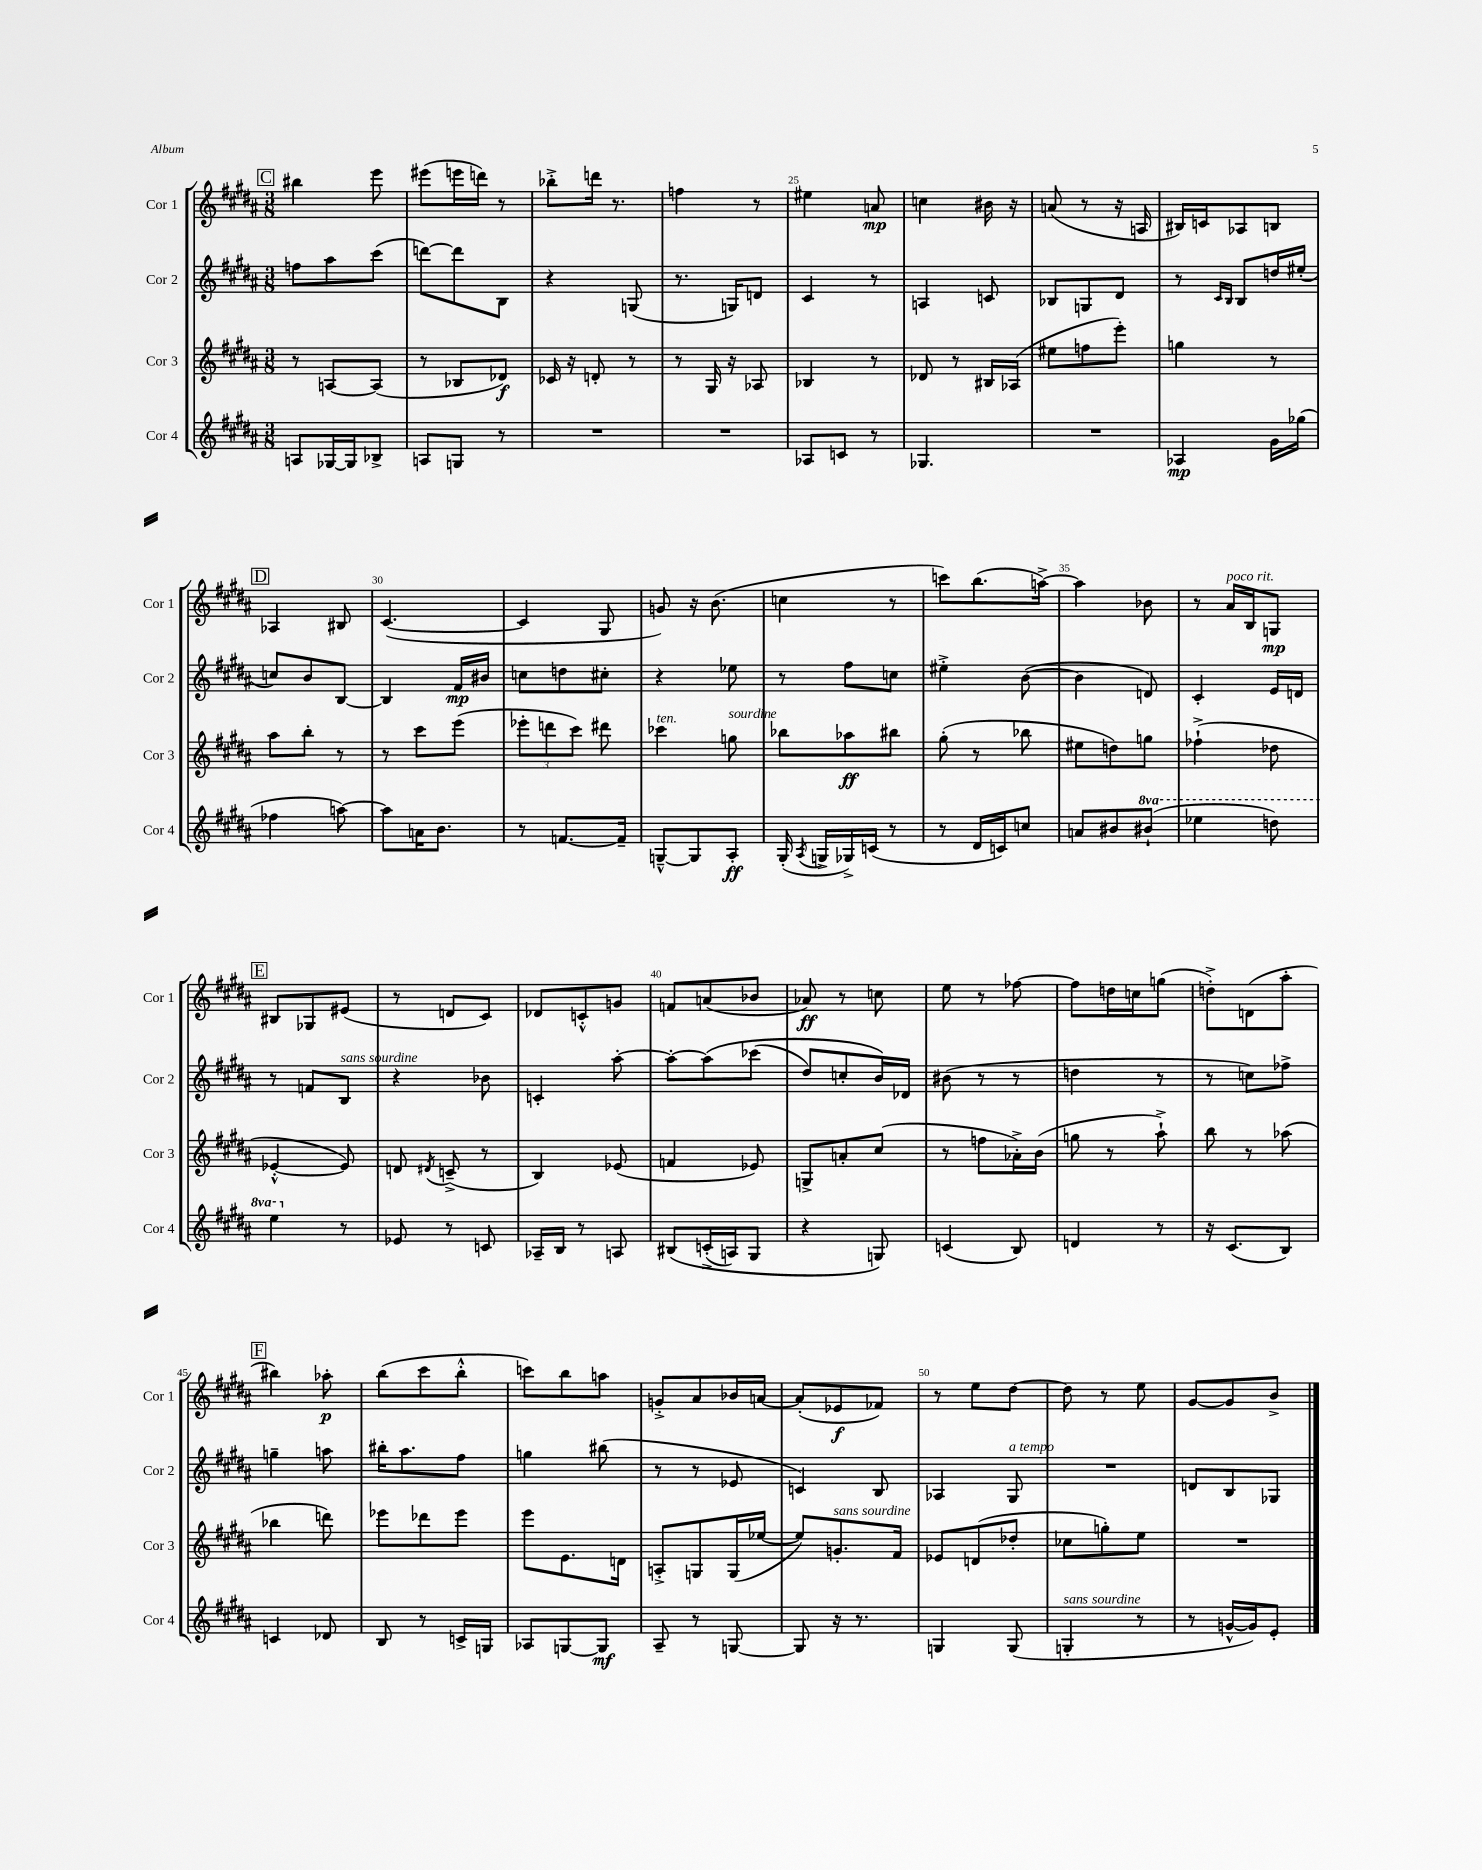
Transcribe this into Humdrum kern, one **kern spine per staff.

**kern	**kern	**kern	**kern
*staff4	*staff3	*staff2	*staff1
*clefG2	*clefG2	*clefG2	*clefG2
*k[f#c#g#d#a#]	*k[f#c#g#d#a#]	*k[f#c#g#d#a#]	*k[f#c#g#d#a#]
*M3/8	*M3/8	*M3/8	*M3/8
8A	8r	8ff	4bb#
[16G-	[8A	8aa#	.
16G-]	.	.	.
8B-^	(8A]	(8ccc#	8eee
=	=	=	=
8A	8r	[8ddd)	(8eee#
8G	8B-	8ddd]	16eee
.	.	.	16ddd)
8r	8d-)	8B	8r
=	=	=	=
4.r	16c-	4r	8bb-'^
.	16r	.	.
.	8d'	.	16ddd
.	.	.	8.r
.	8r	(8G	.
=	=	=	=
4.r	8r	8.r	4ff
.	16G#	.	.
.	16r	16G)	.
.	8A-	8d	8r
=	=	=	=
8A-	4B-	4c#	4ee#
8c	.	.	.
8r	8r	8r	8a
=	=	=	=
4.G-	8d-	4A	4cc
.	8r	.	.
.	16B#	8c	16b#
.	(16A-	.	16r
=	=	=	=
4.r	8ee#	8B-	(8a
.	8ff	8G	8r
.	8eee')	8d#	16r
.	.	.	16A
=	=	=	=
4A-	4gg	8r	16B#)
.	.	.	16c
.	.	16qqc#	.
.	.	16qqB	.
.	.	8B	8A-
16g#	8r	16dd	8B
(16gg-	.	(16ee#'	.
=	=	=	=
4ff-	8aa#	8cc)	4A-
.	8bb'	8b	.
[8aa)	8r	[8B	8B#
=	=	=	=
8aa]	8r	4B]	([4.c#
16a	8ccc#	.	.
8.b	.	.	.
.	(8eee	16f#	.
.	.	16b#	.
=	=	=	=
8r	12eee-'	8cc	4c#]
.	12ddd	.	.
[8.f	.	8dd	.
.	12ccc#)	.	.
.	8ddd#	8cc#'	8G#
16f~]	.	.	.
=	=	=	=
[8G~^^	4ccc-	4r	8g)
8G]	.	.	16r
.	.	.	(8.b
8A#'	8gg	8ee-	.
=	=	=	=
(16G#'	8bb-	8r	4cc
8qA#	.	.	.
16G^	.	.	.
16G-^)	8aa-	8ff#	.
(16c	.	.	.
8r	8bb#	8cc	8r
=	=	=	=
8r	(8gg#'	4ee#'^	8ccc)
16d#	8r	.	(8.bb
16c)	.	.	.
8cc	8bb-	([8b	.
.	.	.	[16aa^)
=	=	=	=
8a	8ee#	4b]	4aa]
8b#	8dd)	.	.
(8bb#`	8gg	8d)	8b-
=	=	=	=
4eee-	(4ff-`^	4c#'	8r
.	.	.	16a#
.	.	.	16B
8ddd)	8dd-	16e	8G
.	.	16d	.
=	=	=	=
4eee	[4e-'^^	8r	8B#
.	.	8f	8G-
8r	8e-])	8B	(8e#
=	=	=	=
8e-	8d	4r	8r
.	8qd#	.	.
8r	(8c~^	.	8d
8c	8r	8b-	8c#)
=	=	=	=
16A-~	4B)	4c'	8d-
16B	.	.	.
8r	.	.	8c'^^
8A	(8e-	[8aa#'	8g
=	=	=	=
&(8B#	4f	8aa#'_	8f
(16c'^	.	&(8aa#]	(8a
16A)	.	.	.
8G#	8e-)	(8ccc-	8b-
=	=	=	=
4r	8G^	8dd#)	8a-)
.	8a'	8cc'	8r
8G&)	(8cc#	16b&)	8cc
.	.	16d-	.
=	=	=	=
(4c	8r	(8b#	8ee
.	8ff	8r	8r
8B)	16a-'^)	8r	[8ff-
.	(16b	.	.
=	=	=	=
4d	8gg	4dd	8ff-]
.	8r	.	16dd
.	.	.	16cc
8r	8aa#`^)	8r	(8gg
=	=	=	=
16r	8bb	8r	8dd'^)
(8.c#	.	.	.
.	8r	8cc)	(8d
8B)	(8aa-	8ff-^	8aa#'
=	=	=	=
4c	4bb-	4gg~	4bb#)
8d-	8ddd)	8aa	8aa-'
=	=	=	=
8B	8eee-	16bb#'	(8bb
.	.	8.aa#	.
8r	8ddd-	.	8ccc#
16c^	8eee-	8ff#	8bb'^^
16G	.	.	.
=	=	=	=
8A-	8eee	4gg	8ccc)
[8G	8.e	.	8bb
8G]	.	(8bb#	8aa
.	16d	.	.
=	=	=	=
8A#~	8A'^	8r	8g'^
8r	8G	8r	8a#
[8G	(16G	8e-	16b-
.	[16ee-	.	[16a
=	=	=	=
8G]	8ee-])	4c)	(8a']
16r	8.g'	.	8e-
8.r	.	.	.
.	.	8B	8f-)
.	16f#	.	.
=	=	=	=
4G	8e-	4A-	8r
.	(8d	.	8ee
(8G	8dd-'	8G#	[8dd#
=	=	=	=
4G'	8cc-	4.r	8dd#]
.	8gg')	.	8r
8r	8ee	.	8ee
=	=	=	=
8r	4.r	8d	[8g#
[16g^^	.	8B	8g#]
16g])	.	.	.
8e'	.	8G-	8b^
==	==	==	==
*-	*-	*-	*-
